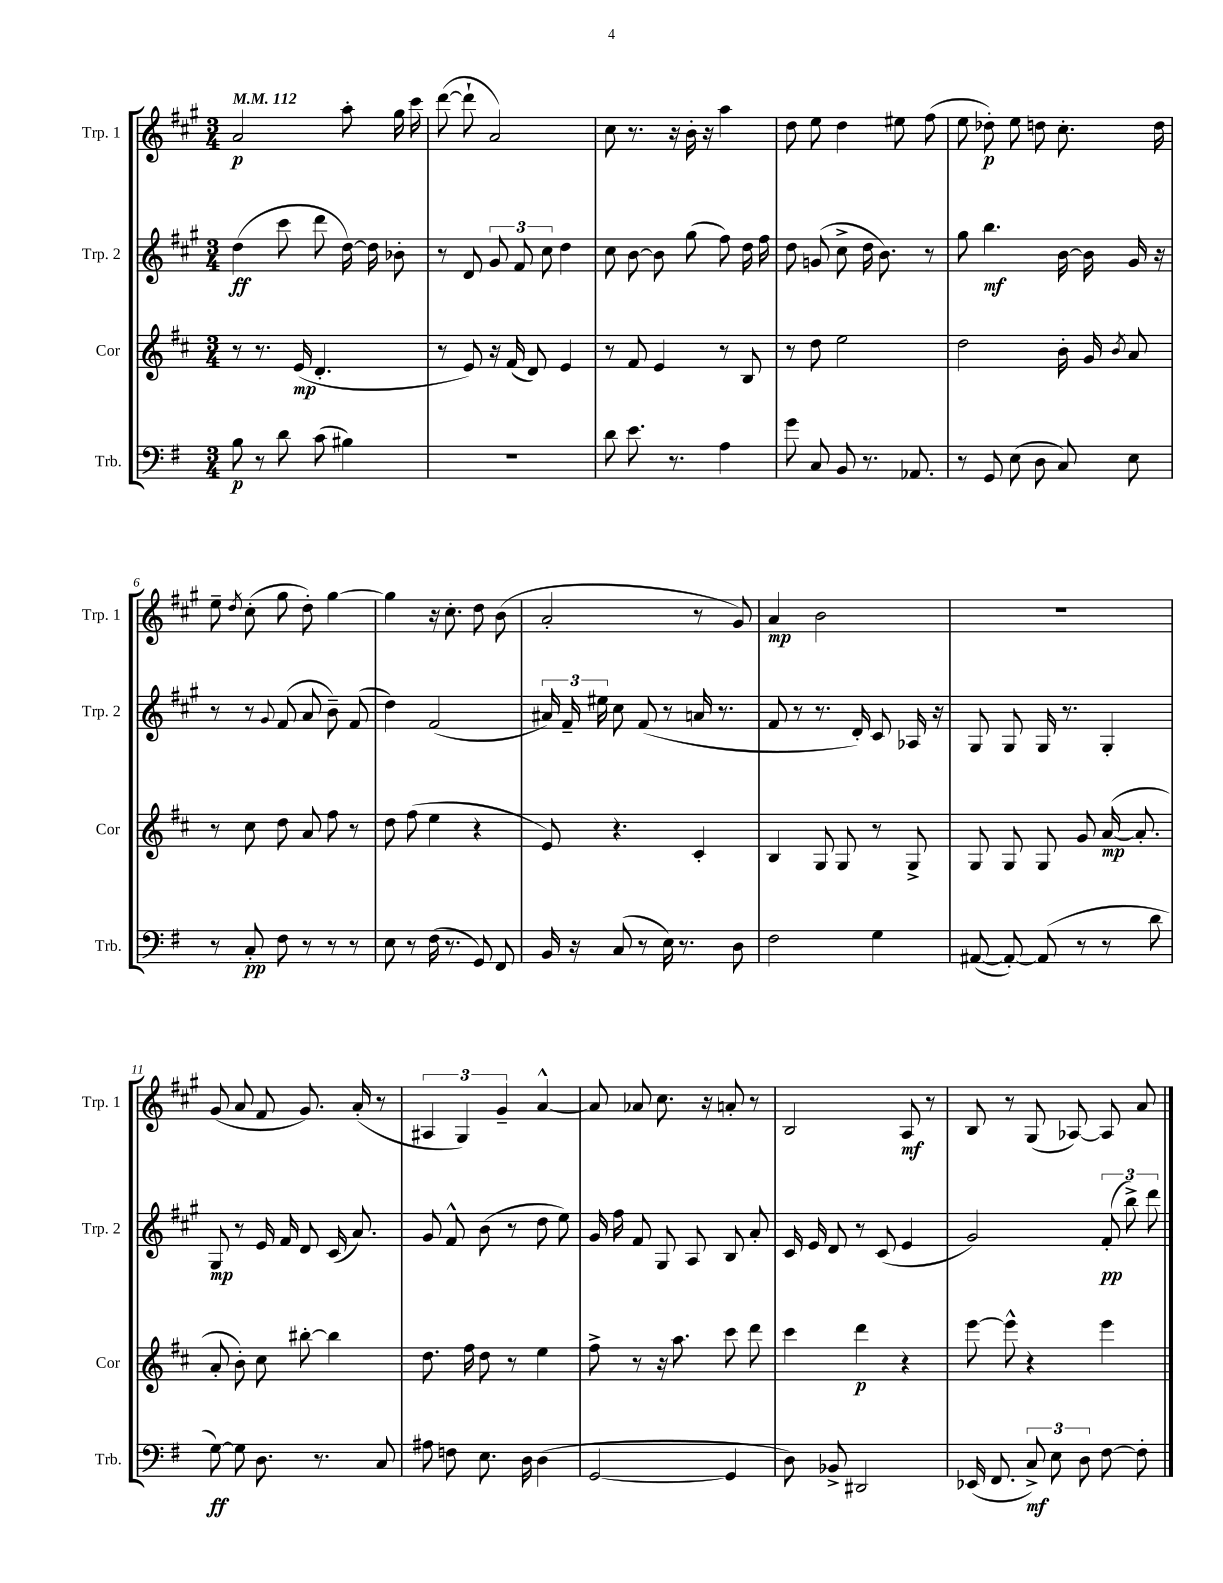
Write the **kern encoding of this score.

**kern	**kern	**kern	**kern
*staff4	*staff3	*staff2	*staff1
*clefF4	*clefG2	*clefG2	*clefG2
*k[f#]	*k[f#c#]	*k[f#c#g#]	*k[f#c#g#]
*M3/4	*M3/4	*M3/4	*M3/4
*MM112	*MM112	*MM112	*MM112
8B\	8r	(4dd\	2a/
8r	8.r	.	.
8d\	.	8ccc#\	.
.	(16e/	.	.
(8c\	4.d'/	8ddd\	.
4B#\)	.	[16dd\)	8aa'\
.	.	16dd\]	.
.	.	8b-'\	16gg#\
.	.	.	16ccc#\
=	=	=	=
2.r	8r	8r	([8ddd\
.	8e/)	8d/	8ddd`\]
.	16r	12g#/	2a/)
.	(16f#/	.	.
.	.	12f#/	.
.	8d/)	.	.
.	.	12cc#\	.
.	4e/	4dd\	.
=	=	=	=
8d\	8r	8cc#\	8cc#\
8.e\	8f#/	[8b\	8.r
.	4e/	8b\]	.
8.r	.	.	16r
.	.	(8gg#\	16b'\
.	.	.	16r
4A\	8r	8ff#\)	4aa\
.	8B/	16dd\	.
.	.	16ff#\	.
=	=	=	=
8g\	8r	8dd\	8dd\
8C/	8dd\	(8g/	8ee\
8BB/	2ee\	8cc#^\	4dd\
8.r	.	16dd\	.
.	.	8.b\)	.
.	.	.	8ee#\
8.AA-/	.	.	.
.	.	8r	(8ff#\
=	=	=	=
8r	2dd\	8gg#\	8ee\
8GG/	.	4.bb\	8dd-'\)
(8E\	.	.	8ee\
8D\	.	.	8dd\
8C/)	16b'\	[16b\	8.cc#'\
.	16g/	16b\]	.
.	8qb/	.	.
8E\	8a/	16g#/	.
.	.	16r	16dd\
=	=	=	=
8r	8r	8r	8ee~\
.	.	.	8qdd/
8C'/	8cc#\	8r	(8cc#'\
.	.	8qqg#/	.
8F#\	8dd\	(8f#/	8gg#\
8r	8a/	8a/	8dd'\)
8r	8ff#\	8b~\)	[4gg#\
8r	8r	(8f#/	.
=	=	=	=
8E\	8dd\	4dd\)	4gg#\]
8r	(8ff#\	.	.
(16F#\	4ee\	(2f#/	16r
8.r	.	.	8.cc#'\
8GG/)	4r	.	8dd\
8FF#/	.	.	(8b\
=	=	=	=
16BB/	8e/)	24a#/)	2a'/
.	.	24f#~/	.
16r	.	.	.
.	.	24ee#\	.
(8C/	4.r	8cc#\	.
8r	.	(8f#/	.
16E\)	.	8r	.
8.r	.	.	.
.	4c#'/	16a/	8r
.	.	8.r	.
8D\	.	.	8g#/)
=	=	=	=
2F#\	4B/	8f#/	4a/
.	.	8r	.
.	8G/	8.r	2b\
.	8G/	.	.
.	.	16d'/)	.
4G\	8r	8c#/	.
.	8G^/	16A-/	.
.	.	16r	.
=	=	=	=
([8AA#/	8G/	8G#/	2.r
8AA#'/_)	8G/	8G#/	.
(8AA#/]	8G/	16G#/	.
.	.	8.r	.
8r	8g/	.	.
8r	([16a/	4G#'/	.
.	8.a'/]	.	.
8d\	.	.	.
=	=	=	=
[8G\)	8a'/	8G#/	(8g#/
8G\]	8b'\)	8r	8a/
8.D\	8cc#\	16e/	8f#/
.	.	16f#/	.
.	[8bb#'\	8d/	8.g#/)
8.r	.	.	.
.	4bb#\]	(16c#/	.
.	.	8.a/)	(16a'/
8C/	.	.	8r
=	=	=	=
8A#\	8.dd\	8g#/	6A#/
8F\	.	8f#^^/	.
.	.	.	6G#/)
.	16ff#\	.	.
8.E\	8dd\	(8b\	.
.	.	.	6g#~/
.	8r	8r	.
16D\	.	.	.
(4D\	4ee\	8dd\	[4a^^/
.	.	8ee\)	.
=	=	=	=
[2GG/	8ff#^\	16g#/	8a/]
.	.	16ff#\	.
.	8r	8f#/	8a-/
.	16r	8G#/	8.cc#\
.	8.aa\	.	.
.	.	8A/	.
.	.	.	16r
4GG/]	8ccc#\	8B/	8a'/
.	8ddd\	8a'/	8r
=	=	=	=
8D\)	4ccc#\	16c#/	2B/
.	.	16e/	.
8BB-^/	.	8d/	.
2DD#/	4ddd\	8r	.
.	.	(8c#/	.
.	4r	4e/	8A/
.	.	.	8r
=	=	=	=
(16EE-/	[8eee\	2g#/)	8B/
8.FF#/	.	.	.
.	8eee^^\]	.	8r
12C^/)	4r	.	(8G#/
12E\	.	.	.
.	.	.	[8A-/)
12D\	.	.	.
[8F#\	4eee\	(12f#'/	8A-/]
.	.	12bb^\)	.
8F#'\]	.	.	8a/
.	.	12ddd\	.
==	==	==	==
*-	*-	*-	*-
